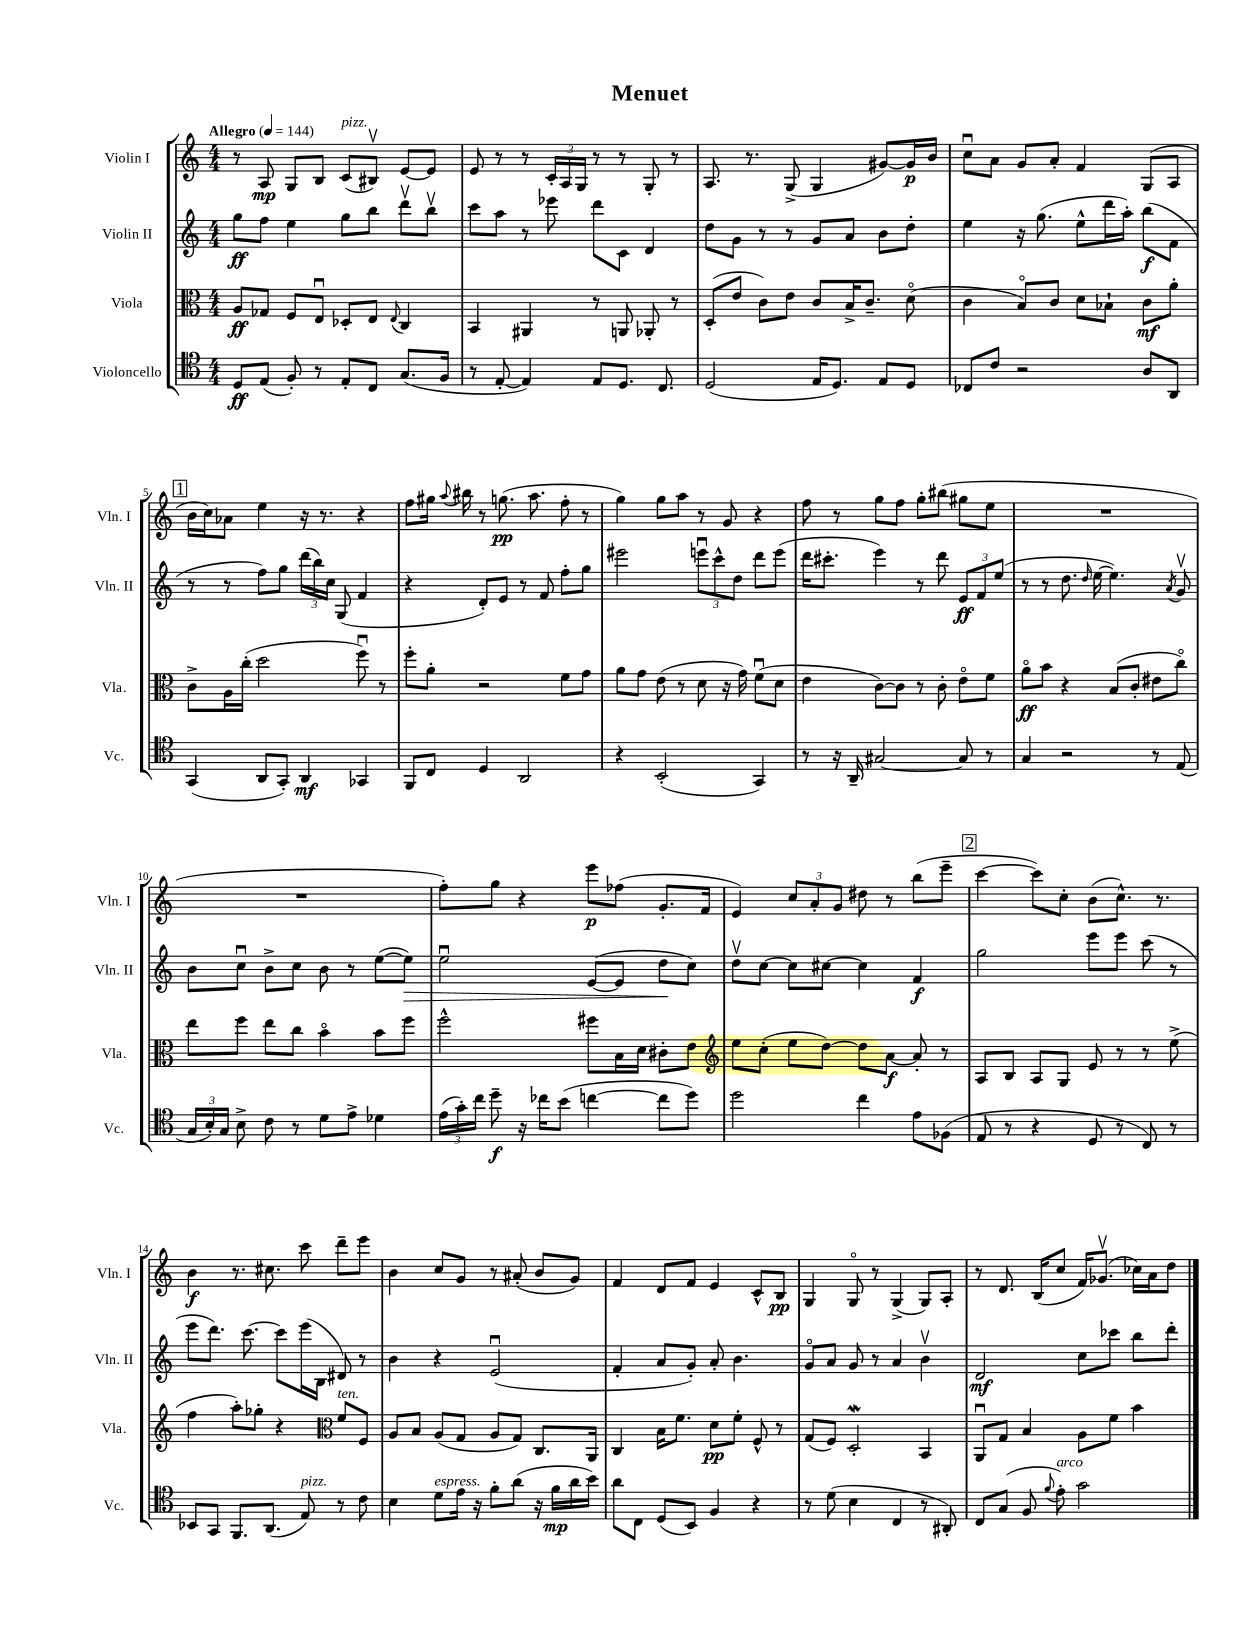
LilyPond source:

\header { title = "Menuet" }
<<
\new StaffGroup <<
\new Staff = "s0" \with { instrumentName = "Violin I" shortInstrumentName = "Vln. I" } {
    \clef treble \key c \major \numericTimeSignature \time 4/4 \tempo "Allegro" 4 = 144
    \autoBeamOff r8 a8\mp g8[ b8] c'8[^\markup { \italic "pizz." }( bis8]\upbow) e'8[~ e'8] |
    e'8 r8 r8 \tuplet 3/2 { c'16[-. a16 g16] } r8 r8 g8-. r8 |
    a8. r8. g8->( g4 gis'8[~) gis'16\p b'16] |
    c''8[\downbow a'8] g'8[ a'8]-. f'4 g8[( a8] |
    \mark \markup { \box "1" } b'16[ c''16) aes'8] e''4 r16 r8. r4 |
    f''8[ gis''16] \appoggiatura { a''8 } bis''16 r8 g''8.\pp( a''8. f''8-. r8 |
    g''4) g''8[ a''8] r8 g'8 r4 |
    f''8 r8 g''8[ f''8] g''8[-. bis''8]( gis''8[ e''8] |
    R1 |
    R1 |
    f''8[-.) g''8] r4 e'''8[\p fes''8]( g'8.[-. f'16] |
    e'4) \tuplet 3/2 { c''8[ a'8-. g'8] } dis''8 r8 b''8[( e'''8]-- |
    \mark \markup { \box "2" } c'''4~ c'''8[) c''8]-. b'8[( c''8.]-^) r8. |
    b'4\f r8. cis''8. c'''8 d'''8[-- e'''8] |
    b'4 c''8[ g'8] r8 ais'8-.( b'8[ g'8]) |
    f'4 d'8[ f'8] e'4 c'8[-^ b8]\pp |
    g4 g8\flageolet r8 g4->( g8[) a8]-. |
    r8 d'8. b16[( c''8] f'16[) ges'8.]\upbow( ces''16[) a'16 d''8] \bar "|." |
}
\new Staff = "s1" \with { instrumentName = "Violin II" shortInstrumentName = "Vln. II" } {
    \clef treble \key c \major \numericTimeSignature \time 4/4
    \autoBeamOff g''8[\ff f''8] e''4 g''8[ b''8] d'''8[\upbow b''8]\upbow |
    c'''8[ a''8] r8 ees'''8 d'''8[ c'8] d'4 |
    d''8[ g'8] r8 r8 g'8[ a'8] b'8[ d''8]-. |
    e''4 r16 g''8.( e''8[-^ d'''16 a''16]-.) b''8[\f( f'8] |
    \mark \markup { \box "1" } r8 r8 f''8[) g''8] \tuplet 3/2 { d'''16[( b''16) c''16] } g8( f'4 |
    r4 d'8[-.) e'8] r8 f'8 f''8[-. g''8] |
    eis'''2 \tuplet 3/2 { e'''8[\downbow c'''8-^ d''8] } d'''8[ e'''8]( |
    d'''16[ cis'''8.]-. e'''4) r8 d'''8 \tuplet 3/2 { e'8[\ff f'8 e''8]( } |
    r8 r8 d''8. \grace { d''16 } e''16~ e''4.) \acciaccatura { a'8 } g'8\upbow |
    b'8[ c''8]\downbow b'8[-> c''8] b'8 r8 e''8[~( e''8]\>) |
    e''2\downbow e'8[~( e'8] d''8[\! c''8]) |
    d''8[\upbow c''8]~ c''8[ cis''8]~ cis''4 f'4\f |
    \mark \markup { \box "2" } g''2 e'''8[ e'''8] c'''8( r8 |
    e'''8[ d'''8.]) c'''8.~ c'''8[ e'''16( b16] dis'8) r8 |
    b'4 r4 e'2\downbow( |
    f'4-. a'8[ g'8]-.) a'8-. b'4. |
    g'8[\flageolet a'8] g'8 r8 a'4 b'4\upbow |
    d'2\mf c''8[ ces'''8] b''8[ d'''8]-. \bar "|." |
}
\new Staff = "s2" \with { instrumentName = "Viola" shortInstrumentName = "Vla." } {
    \clef alto \key c \major \numericTimeSignature \time 4/4
    \autoBeamOff a8[\ff ges8] f8[ e8]\downbow des8[-. e8] \appoggiatura { e8 } c4 |
    b,4 ais,4 r8 a,8 aes,8-. r8 |
    d8[-.( e'8] c'8[) e'8] c'8[ b16-> c'8.]-- d'8\flageolet( |
    c'4 b8[\flageolet) c'8] d'8[ bes8]-! c'8[\mf a'8]-. |
    \mark \markup { \box "1" } c'8[-> a16 c''16]-.( d''2 f''8\downbow) r8 |
    f''8[-. a'8]-. r2 f'8[ g'8] |
    a'8[ g'8] e'8( r8 d'8 r16 g'16) f'8[\downbow( d'8] |
    e'4 c'8[~) c'8] r8 c'8-. e'8[\flageolet f'8] |
    a'8[\flageolet\ff b'8] r4 b8[( c'8]-. eis'8[ c''8]\flageolet) |
    e''8[ f''8] e''8[ c''8] b'4\flageolet b'8[ f''8] |
    f''2-^ fis''8[ b16 d'16] cis'8[-. e'8] |
    \clef treble e''8[ c''8]-.( e''8[ d''8]~) d''8[ a'8]~\f a'8-. r8 |
    \mark \markup { \box "2" } a8[ b8] a8[ g8] e'8 r8 r8 e''8->( |
    f''4 a''8[-.) ges''8]-. r4 \clef alto f'8[^\markup { \italic "ten." } f8] |
    a8[ b8] a8[( g8] a8[ g8]) c8.[ a,16] |
    c4 b16[ f'8.] d'8[\pp f'8]-. f8-^ r8 |
    g8[( f8]) d2-.\mordent b,4 |
    a,8[\downbow g8] b4 a8[ f'8] b'4 \bar "|." |
}
\new Staff = "s3" \with { instrumentName = "Violoncello" shortInstrumentName = "Vc." } {
    \clef tenor \key c \major \numericTimeSignature \time 4/4
    \autoBeamOff d8[\ff e8]( f8-.) r8 e8[-. c8] g8.[( f16] |
    r8 e8~-. e4) e8[ d8.] c8. |
    d2( e16[ d8.]) e8[ d8] |
    ces8[ c'8] r2 a8[ a,8] |
    \mark \markup { \box "1" } g,4( a,8[ g,8]-.) a,4\mf ges,4 |
    f,8[ c8] d4 a,2 |
    r4 b,2-.( g,4) |
    r8 r16 a,16-- gis2~ gis8 r8 |
    g4 r2 r8 e8( |
    \tuplet 3/2 { g16[ b16-.) g16] } b8-> c'8 r8 d'8[ e'8]-> des'4 |
    \tuplet 3/2 { e'16[( g'16-.) c''16] } d''8--\f r16 ces''16[ b'8]( c''4~ c''8[ d''8]) |
    d''2 c''4 e'8[ fes8]( |
    \mark \markup { \box "2" } e8 r8 r4 d8 r8 c8) r8 |
    bes,8[ g,8] f,8.[ a,8.]( e8^\markup { \italic "pizz." }) r8 c'8 |
    b4 d'8[^\markup { \italic "espress." } e'16] r16 f'8[-. a'8]( r16 f'16[\mp a'16 b'16]) |
    a'8[ c8] d8[( b,8]) f4 r4 |
    r8 d'8( b4 c4 r8 ais,8-.) |
    c8[ g8]( f8 \appoggiatura { f'8 } e'8-.^\markup { \italic "arco" }) g'2 \bar "|." |
}
>>
>>
